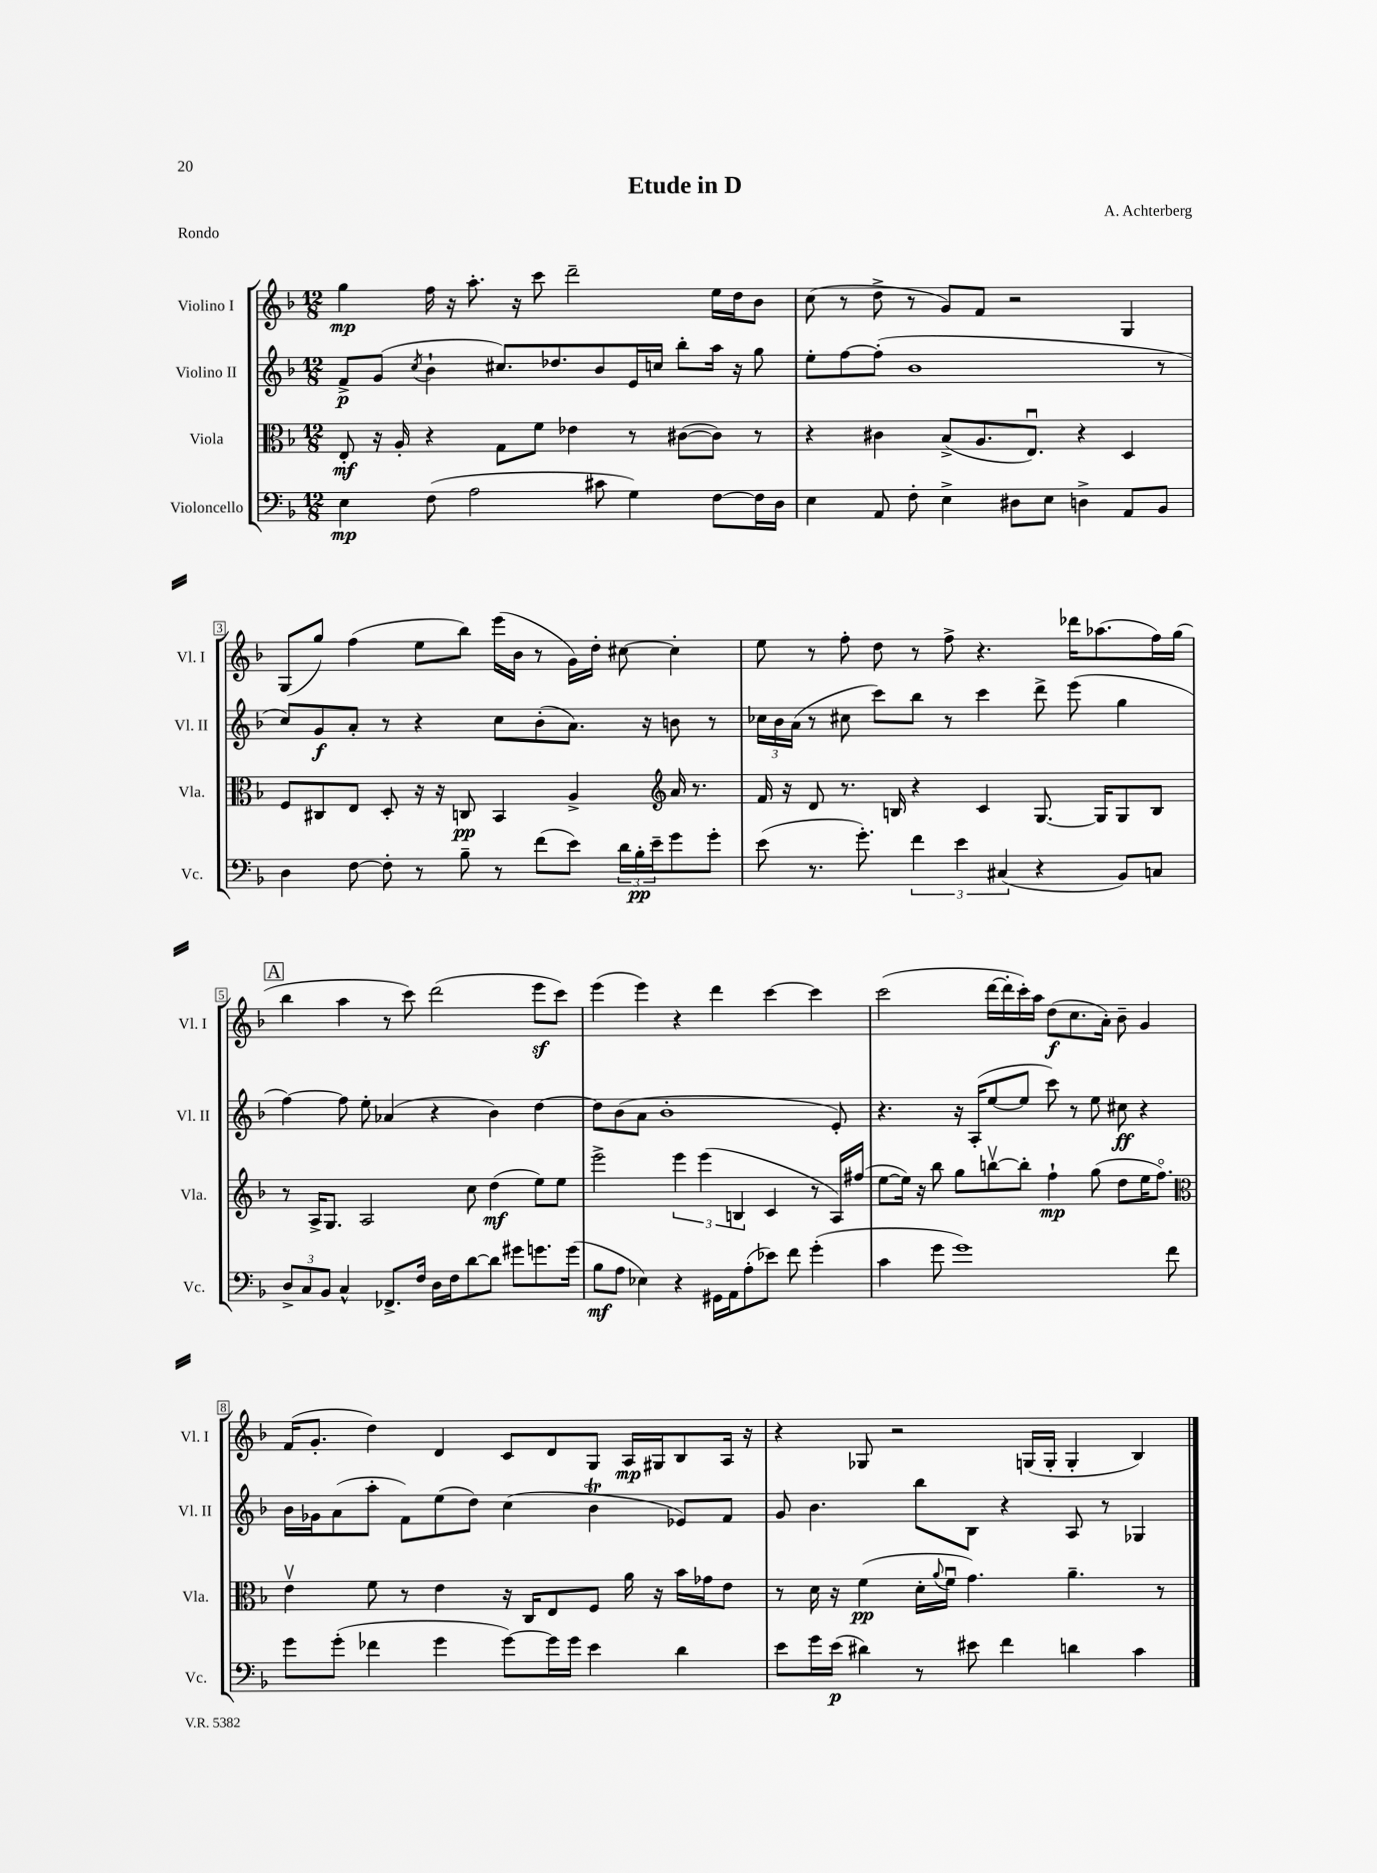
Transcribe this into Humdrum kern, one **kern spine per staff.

**kern	**kern	**kern	**kern
*staff4	*staff3	*staff2	*staff1
*clefF4	*clefC3	*clefG2	*clefG2
*k[b-]	*k[b-]	*k[b-]	*k[b-]
*M12/8	*M12/8	*M12/8	*M12/8
4E	8E'	8f^	4gg
.	16r	(8g	.
.	16A'	.	.
.	.	8qcc	.
(8F	4r	4b-`	16ff
.	.	.	16r
2A	.	.	8.aa'
.	8G	8.cc#)	.
.	.	.	16r
.	8f	.	8ccc
.	.	8.dd-	.
.	4e-	.	2ddd~
8c#	.	8b-	.
4G)	8r	16e	.
.	.	16cc	.
.	([8c#	8bb-'	.
[8F	8c#])	16aa	16ee
.	.	16r	16dd
16F]	8r	8gg	8b-
16D	.	.	.
=	=	=	=
4E	4r	8ee'	(8cc
.	.	[8ff	8r
8AA	4c#	(8ff']	8dd^
8F'	.	1b-	8r
4E^	(8B-^	.	8g)
.	8.A	.	8f
8D#	.	.	2r
.	8.Eu)	.	.
8E	.	.	.
4D^	4r	.	.
8AA	4D	.	4G
8BB-	.	8r	.
=	=	=	=
4D	8F	8cc)	(8G
.	8C#	8g	8gg)
[8F	8E	8a'	(4ff
8F']	8D'	8r	.
8r	16r	4r	8ee
.	16r	.	.
8B-~	8C	.	8bb-)
8r	4BB-	8cc	(16eee
.	.	.	16b-
(8f	.	(8b-'	8r
8e)	4A^	8.a)	16g)
.	.	.	16dd'
24d	.	.	[8cc#
24B-'	.	.	.
.	.	16r	.
24e~	.	.	.
*	*clefG2	*	*
8g	16a	8b	4cc#']
.	8.r	.	.
8g'	.	8r	.
=	=	=	=
(8e	16f	24cc-	8ee
.	.	24b-	.
.	16r	.	.
.	.	(24a	.
8.r	8d	8r	8r
.	8.r	8cc#	8ff'
8.g')	.	.	.
.	.	8ccc)	8dd
.	16B	.	.
6f	4r	8bb-	8r
.	.	8r	8ff^
6e	.	.	.
.	4c	4ccc	4.r
(6C#	.	.	.
4r	[8.G	8ddd^	.
.	.	(8eee	16ddd-
.	16G]	.	(8.aa-
8BB-)	8G	4gg	.
8C	8B	.	16ff)
.	.	.	(16gg
=	=	=	=
12D^	8r	[4ff)	4bb-
12C	.	.	.
.	16A^	.	.
12BB-	.	.	.
.	8.G	.	.
4C^^	.	8ff]	4aa
.	2A	8ee'	.
8.FF-^	.	(4a-	8r
.	.	.	8ccc)
16F	.	.	.
16D	.	4r	(2ddd
16F	.	.	.
[8d	8cc	.	.
8d]	(4dd	4b-)	.
8g#	.	.	.
8.g	8ee)	[4dd	8eee
.	8ee	.	8ccc)
(16g	.	.	.
=	=	=	=
8B-	2eee^	8dd]	(4eee
8A	.	(8b-	.
4E-)	.	8a	4eee)
.	.	1b-'	.
4r	6eee	.	4r
.	(6eee	.	.
16GG#	.	.	4ddd
16AA	.	.	.
.	6B	.	.
(8A'	.	.	.
8e-)	4c	.	[4ccc
8f	.	.	.
(4g'	8r	.	4ccc]
.	16A)	8e')	.
.	(16ff#	.	.
=	=	=	=
4c	[8ee	4.r	(2ccc
.	16ee])	.	.
.	16r	.	.
8g	8bb-	.	.
1g)	8gg	16r	.
.	.	(16A'	.
.	[8bbv	[8ee	[16ddd
.	.	.	16ddd']
.	8bb']	8ee]	16ccc')
.	.	.	16aa
.	4ff`	8ccc)	(8dd
.	.	8r	8.cc
.	(8gg	8ee	.
.	.	.	16a')
.	8dd	8cc#	8b-~
.	16ee	4r	4g
.	8.ffo)	.	.
8f	.	.	.
=	=	=	=
*	*clefC3	*	*
8g	4ev	16b-	(16f
.	.	16g-	8.g'
(8g'	.	(8a	.
4f-	8f	8aa'	4dd)
.	8r	8f)	.
4g	4e	(8ee	4d
.	.	8dd)	.
[8g)	16r	(4cc	8c
.	16C	.	.
16g]	8E	.	8d
16g	.	.	.
4e	8F	4b-	8G
.	16a	.	16A
.	16r	.	16G#
4d	16b-	8e-)	8B-
.	16g-	.	.
.	8e	8f	16A
.	.	.	16r
=	=	=	=
8e	8r	8g	4r
16g	16d	4.b-	.
(16e	16r	.	.
4d#)	(4f	.	8G-
.	.	.	2r
8r	16d'	8bb-	.
.	8qqa	.	.
.	16fu	.	.
8e#	4.g)	8B-	.
4f	.	4r	.
.	.	.	(16G
.	.	.	16G'
4d	4.a~	8A	4G'
.	.	8r	.
4c	.	4G-	4B-)
.	8r	.	.
==	==	==	==
*-	*-	*-	*-
